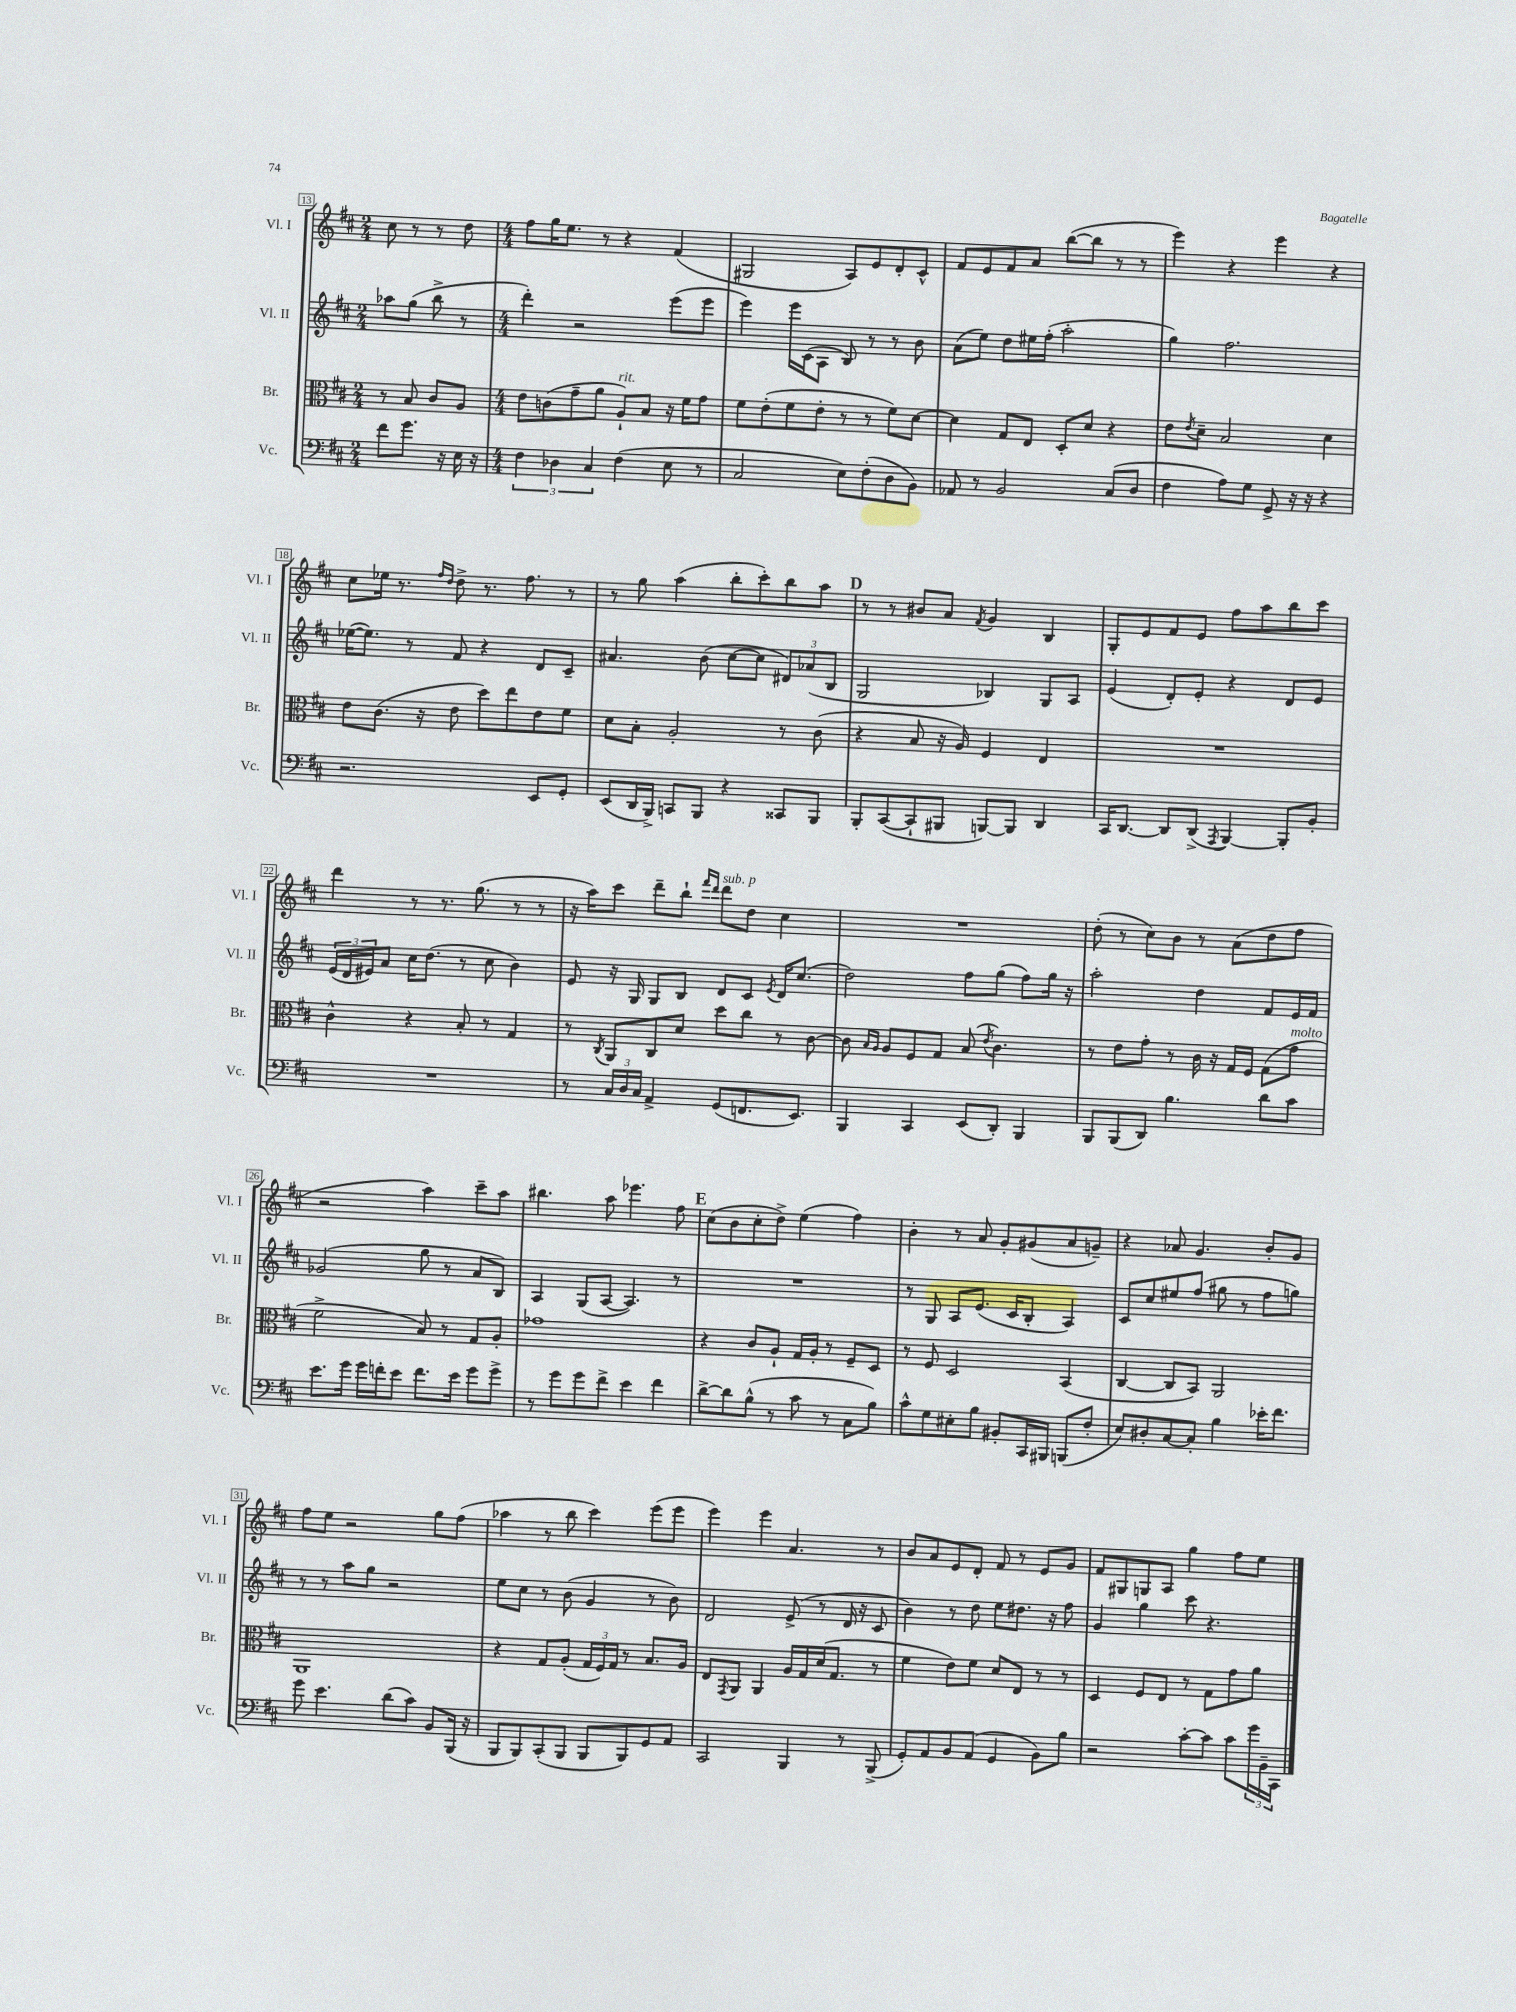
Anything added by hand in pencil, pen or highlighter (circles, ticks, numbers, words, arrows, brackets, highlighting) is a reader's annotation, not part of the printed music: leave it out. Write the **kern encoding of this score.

**kern	**kern	**kern	**kern
*staff4	*staff3	*staff2	*staff1
*clefF4	*clefC3	*clefG2	*clefG2
*k[f#c#]	*k[f#c#]	*k[f#c#]	*k[f#c#]
*M2/4	*M2/4	*M2/4	*M2/4
8f#	8r	8aa-	8cc#
8.g	8B	(8gg	8r
.	8c#	8bb^	8r
16r	.	.	.
16E	8A	8r	8dd
16r	.	.	.
=	=	=	=
*M4/4	*M4/4	*M4/4	*M4/4
6F#	8e	4ddd')	8ff#
.	(8c	.	16gg
6D-	.	.	.
.	.	.	8.ee
.	8g~	2r	.
6C#	.	.	.
.	8a	.	8r
(4F#	8A`)	.	4r
.	8B	.	.
8E	16r	(8eee	(4f#
.	16f#	.	.
8r	8g	8eee	.
=	=	=	=
2C#	8f#	4eee)	2G#
.	(8e'	.	.
.	8f#	16eee	.
.	.	(16c#	.
.	8e'	8A	.
8E)	8r	8B)	8A)
(8F#'	8r	8r	8e
8D	8f#)	8r	8d'
8BB)	[8d	8b	8c#^^
=	=	=	=
8AA-	4d]	(8a	8f#
8r	.	8ee)	8e
2BB	8G	8dd	8f#
.	8E	16ee#	8a
.	.	(16ff#'	.
.	8D'	2aa'	([8bb
.	8d	.	8bb]
(8C#	4r	.	8r
8D	.	.	8r
=	=	=	=
4F#	8e	4gg)	4eee)
.	8qe	.	.
.	8d~	.	.
8A)	2B	2.ff#	4r
8G	.	.	.
8GG^	.	.	4eee
16r	.	.	.
16r	.	.	.
4r	4d	.	4r
=	=	=	=
2.r	8e	([16ee-	8cc#
.	.	8.ee-])	.
.	(8.c#	.	16ee-
.	.	.	8.r
.	.	8r	.
.	16r	.	.
.	.	.	16qqff#
.	.	.	16qqdd
.	8e	8f#	8dd^
.	8dd)	4r	8.r
.	8ee	.	.
.	.	.	8.ff#
8EE	8e	8d	.
8GG'	8f#	8c#~	8r
=	=	=	=
(8EE	8d	4.a#	8r
16DD	8B'	.	8gg
16BBB^)	.	.	.
8CC	2A'	.	(4aa
8BBB	.	(8b	.
4r	.	[8cc#	8bb'
.	.	8cc#]	8ccc#')
8CC##	8r	12d#)	8bb
.	.	(12a-	.
8BBB	(8c#	.	8aa
.	.	12B	.
=	=	=	=
8BBB'	4r	2G	8r
([8CC#	.	.	8r
8CC#`]	8B	.	8b#
8BBB#	16r	.	8a
.	16A)	.	.
.	.	.	8qf#
[8BBB)	4F#	4B-)	4g
8BBB]	.	.	.
4DD	4E	8G	4B
.	.	8A	.
=	=	=	=
16CC#	1r	(4e	8G'
[8.DD	.	.	.
.	.	.	8e
8DD]	.	8d')	8f#
(8DD^	.	8e'	8e
8qAAA	.	.	.
[4BBB)	.	4r	8ff#
.	.	.	8aa
8BBB']	.	8d	8bb
8BB'	.	8e	8ccc#
=	=	=	=
1r	4c#^^	(24e	4ddd
.	.	24d	.
.	.	24e#)	.
.	.	8a	.
.	4r	16cc#	8r
.	.	(8.dd	.
.	.	.	8.r
.	8B'	8r	.
.	.	.	(8.gg
.	8r	8cc#	.
.	4G	4b)	8r
.	.	.	8r
=	=	=	=
8r	8r	8e	16r
.	.	.	16aa)
.	8qC#	.	.
24C#	8AA	16r	8ccc#
24D	.	.	.
.	.	16G	.
24C#	.	.	.
4AA^	8C#	8G	8ddd~
.	8d	8B	8bb`
.	.	.	16qqfff#
.	.	.	16qqddd
(8GG	8dd	8d	8ddd
8.FF	8cc#	8c#	8dd
.	.	8qe	.
.	8r	16d	4cc#
8.EE)	.	(8.cc#	.
.	[8c#	.	.
=	=	=	=
4BBB	8c#]	2dd)	1r
.	16qqB	.	.
.	16qqA	.	.
.	8A	.	.
4CC#	8F#	.	.
.	8G	.	.
(8EE	(8B	8ff#	.
.	8qe	.	.
8DD')	4.c#)	(8gg	.
4BBB	.	8ff#)	.
.	.	16gg	.
.	.	16r	.
=	=	=	=
8BBB	8r	2aa'	(8dd'
(8BBB	8e	.	8r
8DD)	8g'	.	8cc#)
4.B	8r	.	8b
.	16c#	4dd	8r
.	16r	.	.
.	16G	.	(8a
.	16F#	.	.
8d	(8G	8f#	8dd
8c#	8g	16e	8ff#
.	.	16f#	.
=	=	=	=
8.e	2f#^	(2g-	2r
16g	.	.	.
16g	.	.	.
16f'	.	.	.
8e	.	.	.
8.f	8B)	8gg	4aa)
.	8r	8r	.
16e	.	.	.
8g	8G	8a	8ccc#~
8g^	8A'	8B)	8aa
=	=	=	=
8r	1g-	4A	4.bb#
8g	.	.	.
8g	.	(8G	.
8f#^	.	[8A	8aa
4e	.	4.A])	4.eee-
4f#	.	.	.
.	.	8r	8ff#
=	=	=	=
[8d^	4r	1r	(8cc#
8d]	.	.	8b
(8B^^	8c#	.	8cc#'
8r	8A`	.	8dd^)
8c#	16G	.	(4ee
.	16A'	.	.
8r	8r	.	.
8C#	8F#~	.	4ff#)
8B)	8D	.	.
=	=	=	=
8c#^^	8r	8r	4b'
8G	8F#	8G	.
8E#'	2D	8A	8r
8B	.	(8.e	8a
8BB#'	.	.	8g'
.	.	16c#	.
16CC#	.	8B'	(8g#
16BBB#	.	.	.
(8BBB	(4BB	4A)	8a
8F#'	.	.	8g~)
=	=	=	=
8E)	[4C#	8c#	4r
8D#'	.	8cc#	.
[8C#	8C#]	8ee#	8a-
8C#']	8BB)	(8ff#	4.g
4B	2AA	8gg#	.
.	.	8r	.
16e-'	.	8ff#	8b'
8.f#	.	.	.
.	.	8gg)	8g
=	=	=	=
8g	1AA	8r	8ff#
4.e	.	8r	8ee
.	.	8aa	2r
.	.	8gg	.
(8d	.	2r	.
8c#)	.	.	.
8BB	.	.	8gg
(16BBB	.	.	(8ff#
16r	.	.	.
=	=	=	=
8BBB	4r	8ee	4aa-
8BBB)	.	8cc#	.
(8CC#'	8G	8r	8r
8BBB	(8A'	(8b	8bb
8BBB	24G	4g	4ccc#)
.	24F#)	.	.
.	24G	.	.
8BBB)	8r	.	.
8GG	8.B	8r	(8eee
8AA	.	8b)	8eee
.	16A	.	.
=	=	=	=
2CC#	8E	2d	4eee)
.	8qGG	.	.
.	8AA	.	.
.	4AA	.	4eee
4BBB	16A	(8e^	4.a
.	16G	.	.
.	(16d	8r	.
.	8.G	.	.
8r	.	16d	.
.	.	16r	.
(8BBB^	8r	8c#	8r
=	=	=	=
8GG')	4f#	4b)	8b
8AA	.	.	8a
8BB	8e)	8r	8e
(8AA	8f#	8dd	8d'
4GG	8d	8ee	8f#
.	8E	8.dd#	8r
8BB)	8r	.	8e
.	.	16r	.
8B	8r	8ff#	8g
=	=	=	=
2r	4D	4g	8f#
.	.	.	8G#
.	8F#	4gg	8G
.	8E	.	8A
[8c#'	8r	8ccc#	4gg
8c#]	8G	4.r	.
8c#	8g	.	8ff#
24g	8a	.	8ee
24BB~	.	.	.
24CC#	.	.	.
==	==	==	==
*-	*-	*-	*-
